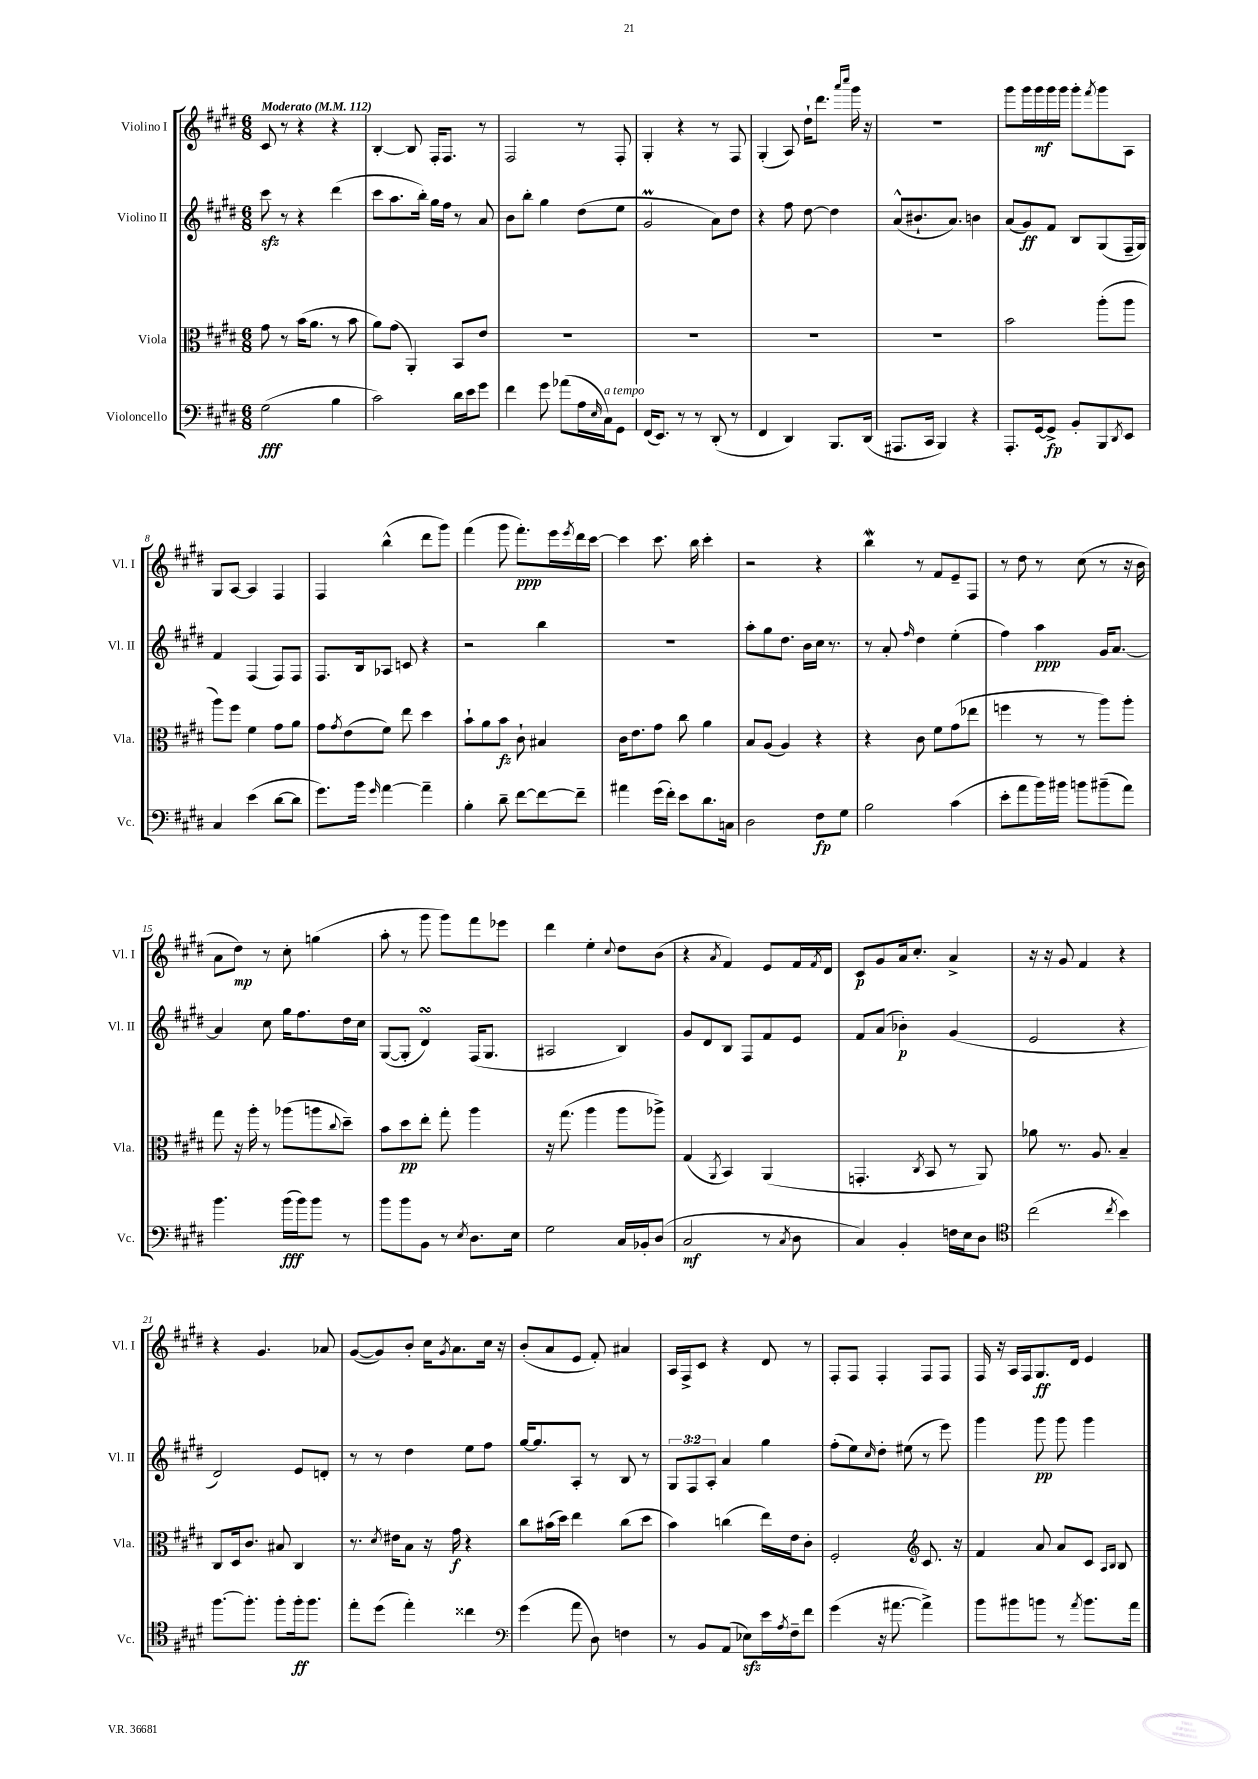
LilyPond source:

<<
\new StaffGroup <<
\new Staff = "s0" \with { instrumentName = "Violino I" shortInstrumentName = "Vl. I" } {
    \clef treble \key e \major \numericTimeSignature \time 6/8 \tempo "Moderato" 4 = 112
    cis'8 r8 r4 r4 |
    b4~-. b8 fis16-. fis8. r8 |
    fis2 r8 fis8-. |
    gis4-. r4 r8 fis8 |
    gis4-.( a8) dis''16-! dis'''8. \grace { a'''16 cis''''16 } gis'''16 r16 |
    R2. |
    gis'''8 gis'''16 gis'''16\mf gis'''16 gis'''16 gis'''8-. \acciaccatura { fis'''8 } gis'''8 a8 |
    gis8 a8~ a4 fis4 |
    fis4 b''4-^( dis'''8 gis'''8) |
    fis'''4( gis'''8 fis'''8.-.\ppp) e'''16 \acciaccatura { e'''8 } dis'''16 cis'''16~ |
    cis'''4 cis'''8. b''16 cis'''4-. |
    r2 r4 |
    b''4\mordent r8 fis'8 e'8-- fis8 |
    r8 dis''8 r8 cis''8( r8 r16 b'16 |
    a'8 dis''8\mp) r8 cis''8-. g''4( |
    a''8-. r8 gis'''8 gis'''8) fis'''8 ees'''8 |
    dis'''4 e''4-. \appoggiatura { cis''8 } dis''8 b'8( |
    r4 \acciaccatura { a'8 } fis'4) e'8 fis'16 \acciaccatura { fis'8 } dis'16 |
    cis'8\p gis'8 a'16 cis''8.-. a'4-> |
    r16 r16 gis'8 fis'4 r4 |
    r4 gis'4. aes'8 |
    gis'8~( gis'8) b'8-. cis''16 \acciaccatura { gis'8 } a'8. cis''16 r16 |
    b'8-.( a'8 e'8 fis'8-.) ais'4 |
    a16 fis16-> cis'8 r4 dis'8 r8 |
    fis8-. fis8 fis4-. fis8 fis8 |
    fis16 r16 a16 fis16 gis8.\ff dis'16 e'4 \bar "|." |
}
\new Staff = "s1" \with { instrumentName = "Violino II" shortInstrumentName = "Vl. II" } {
    \clef treble \key e \major \numericTimeSignature \time 6/8 \override Staff.TupletNumber.text = #tuplet-number::calc-fraction-text
    cis'''8\sfz r8 r4 dis'''4( |
    cis'''8 a''8. b''16-.) gis''16 fis''16 r8 a'8 |
    b'8 b''8-. gis''4 dis''8( e''8 |
    gis'2\prall a'8) dis''8 |
    r4 fis''8 dis''8~ dis''4 |
    a'8-^( bis'8.-! a'8.) b'4 |
    a'8( gis'8\ff) fis'8 b8 gis8( fis16-- gis16) |
    fis'4 fis4( fis8) fis8 |
    fis8. b16 aes8 c'8 r4 |
    r2 b''4 |
    R2. |
    a''8-. gis''8 dis''8. b'16 cis''16 r8. |
    r8 a'8-. \grace { fis''16 } dis''4 e''4-.( |
    fis''4) a''4\ppp gis'16 a'8.~ |
    a'4 cis''8 gis''16 fis''8. dis''16 cis''16 |
    gis8~( gis8-. dis'4\turn) fis16( gis8. |
    ais2 b4) |
    gis'8 dis'8 b8 fis8 fis'8 e'8 |
    fis'8 a'8( bes'4-.\p) gis'4( |
    e'2 r4 |
    dis'2) e'8 d'8-. |
    r8 r8 dis''4 e''8 fis''8 |
    gis''16~ gis''8. a8-. r8 b8 r8 |
    \tuplet 3/2 { gis8 fis8 a8-. } a'4 gis''4 |
    fis''8-.( e''8) \grace { cis''16 } dis''8-. eis''8( r8 e'''8) |
    gis'''4 gis'''8\pp gis'''8 gis'''4 \bar "|." |
}
\new Staff = "s2" \with { instrumentName = "Viola" shortInstrumentName = "Vla." } {
    \clef alto \key e \major \numericTimeSignature \time 6/8
    gis'8 r8 b'16( a'8. r8 b'8 |
    a'8) gis'8( a,4-.) b,8 e'8 |
    R2. |
    R2. |
    R2. |
    R2. |
    b'2 a''8-.( a''8 |
    a''8) fis''8 fis'4 gis'8 a'8 |
    gis'8 \acciaccatura { gis'8 } e'8( fis'8) e''8 dis''4 |
    b'8-! a'8 b'8\fz cis'8-! bis4 |
    cis'16 e'8. gis'8 cis''8 a'4 |
    b8 a8( a4) r4 |
    r4 cis'8 fis'8 gis'8( ees''8 |
    f''4 r8 r8 a''8) a''8-. |
    gis''8 r16 a''16-. r8 aes''8( a''8 \appoggiatura { cis''8 } dis''8--) |
    b'8 dis''8\pp e''8-. gis''8-. a''4 |
    r16 gis''8.( a''4 a''8 aes''8->) |
    gis4( \acciaccatura { a,8 } b,4) a,4( |
    g,4.-. \acciaccatura { cis8 } b,8 r8 a,8) |
    aes'8 r8. a8. b4-- |
    cis8 dis16 cis'8. bis8 cis4 |
    r8. \acciaccatura { dis'8 } eis'16 b8 r16 gis'16\f r4 |
    cis''8 bis'16( dis''16) e''4 cis''8( dis''8 |
    b'4) c''4( e''16) e'16 cis'8-. |
    fis2-. \clef treble cis'8. r16 |
    fis'4 a'8 a'8 cis'8 \grace { a16 b16 } b8 \bar "|." |
}
\new Staff = "s3" \with { instrumentName = "Violoncello" shortInstrumentName = "Vc." } {
    \clef bass \key e \major \numericTimeSignature \time 6/8
    gis2\fff( b4 |
    cis'2) dis'16 e'16 gis'8 |
    fis'4 gis'8 aes'8( a16 \grace { e16 } cis16^\markup { \italic "a tempo" }) gis,8 |
    fis,16( e,8.) r8 r8 dis,8-.( r8 |
    fis,4 dis,4) b,,8. dis,16( |
    ais,,8. cis,16 b,,4) r4 |
    a,,8.-. gis,16~ gis,8->\fp b,8-. b,,8 \acciaccatura { dis,8 } e,8 |
    cis4 e'4( dis'8~ dis'8 |
    gis'8.) b'16 \grace { gis'16 } a'4~ a'4-- |
    b4-. dis'8-- fis'8~ fis'8~ fis'8-- |
    ais'4 gis'16( fis'16-.) e'8 dis'8. c16 |
    dis2 fis8\fp gis8 |
    b2 cis'4( |
    e'8-. a'8 b'16) bis'16 b'8 bis'8--( a'8) |
    b'4. b'16\fff( b'16) b'8 r8 |
    b'8 b'8 b,8 r8 \acciaccatura { e8 } dis8. e16 |
    gis2 cis16 bes,16-. dis8( |
    cis2\mf r8 \acciaccatura { cis8 } dis8 |
    cis4) b,4-. f16 e16 dis8 |
    \clef tenor cis''2( \acciaccatura { cis''8 } b'4) |
    fis''8.~ fis''8.-. fis''8-. fis''16-.\ff fis''8. |
    e''8-. dis''8( e''4-.) cisis''4 |
    \clef bass gis'4( a'8 dis8) f4 |
    r8 b,8 a,8( ees8\sfz) e'16 \acciaccatura { a8 } fis16-- fis'8 |
    gis'4( r16 ais'8.~ ais'4->) |
    b'8 bis'8 b'8 r8 \acciaccatura { a'8 } b'8. a'16 \bar "|." |
}
>>
>>
